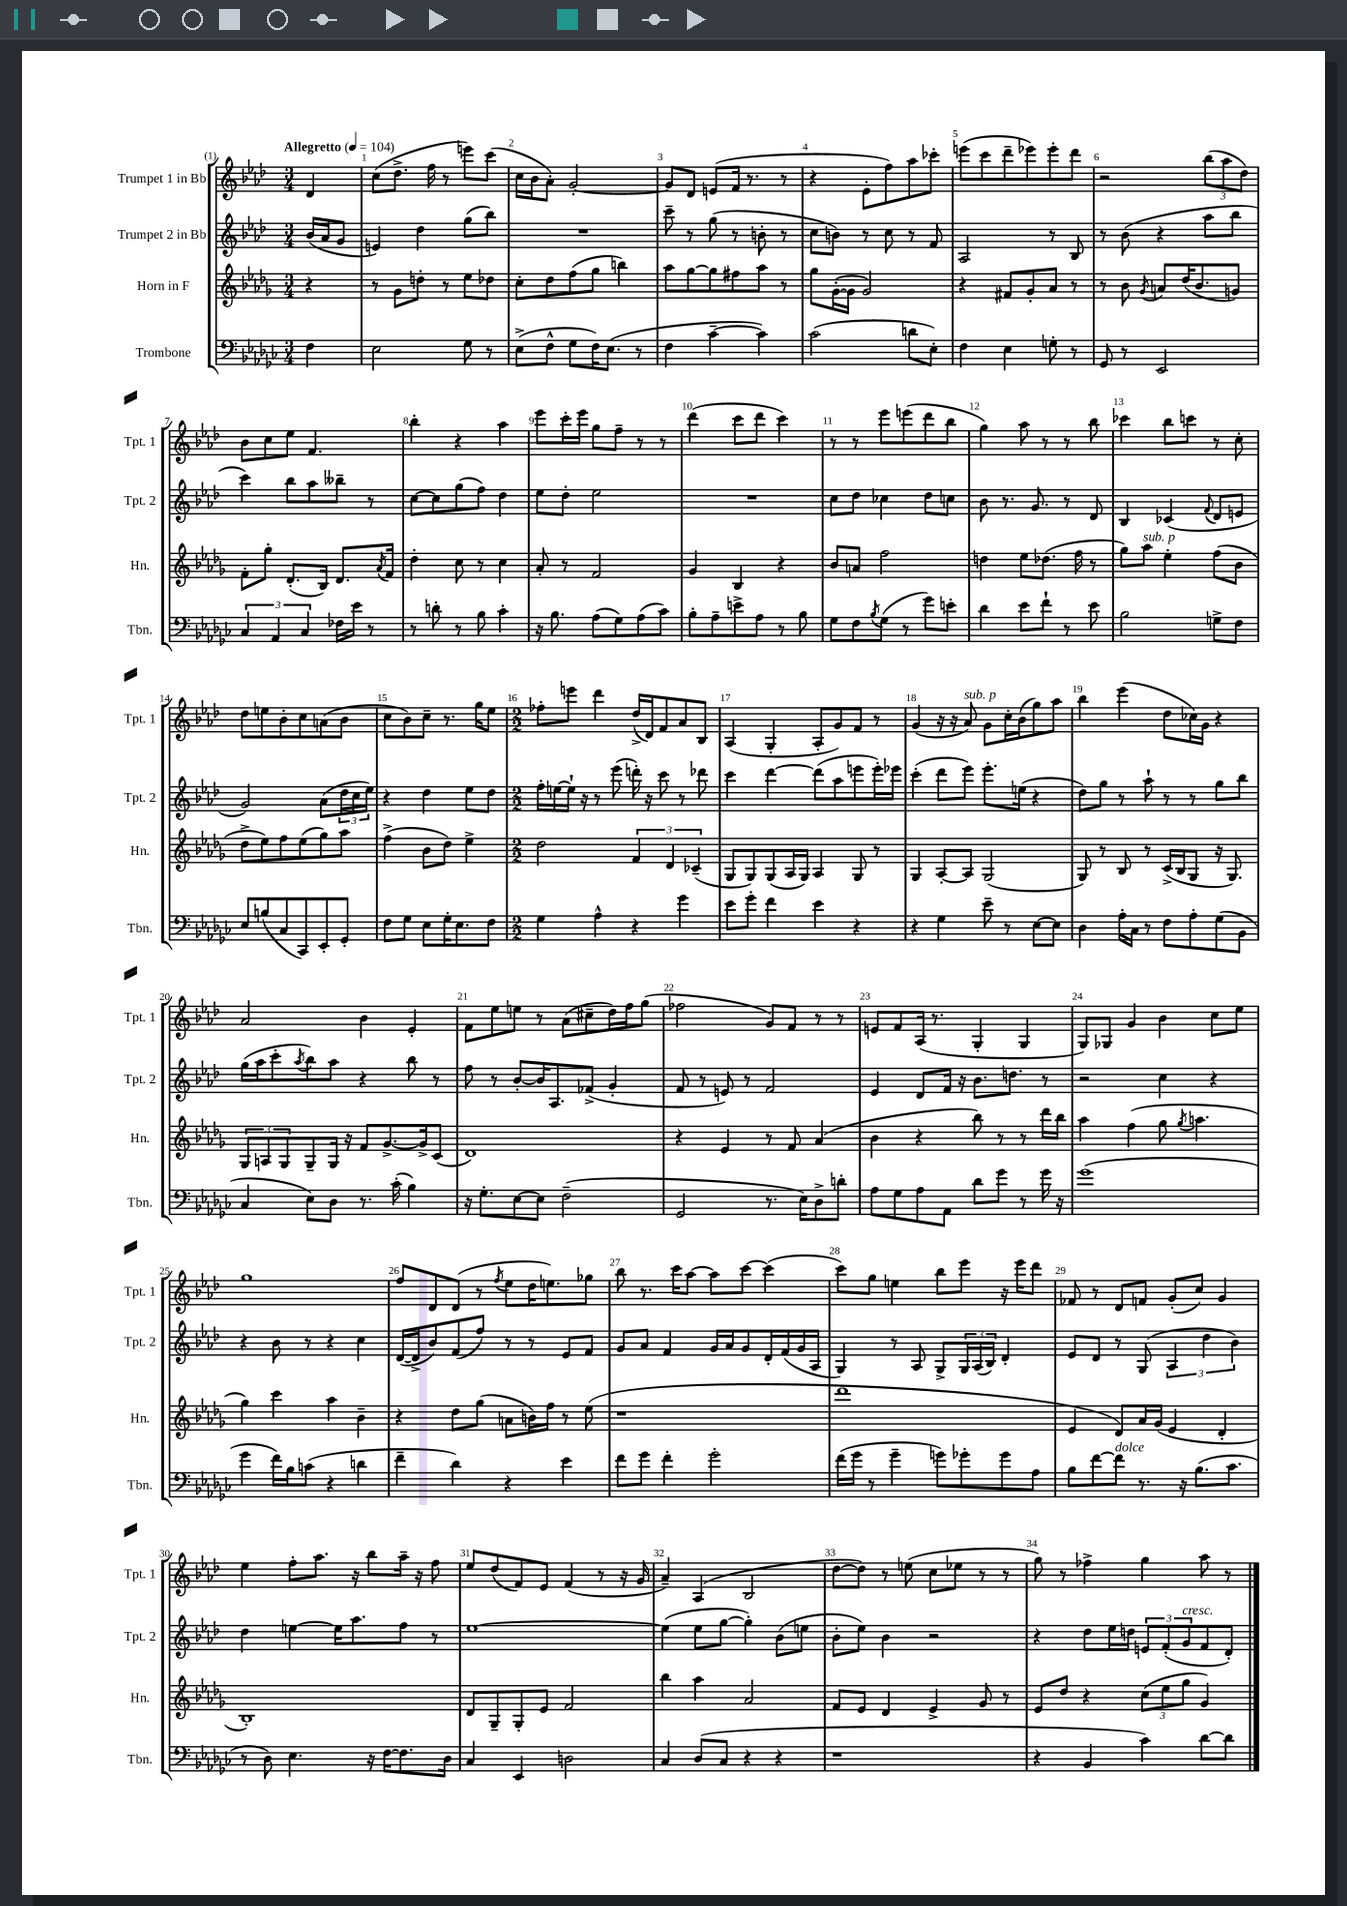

**kern	**kern	**kern	**kern
*part4	*part3	*part2	*part1
*staff4	*staff3	*staff2	*staff1
*I"Trombone	*I"Horn in F	*I"Trumpet 2 in Bb	*I"Trumpet 1 in Bb
*I'Tbn.	*I'Hn.	*I'Tpt. 2	*I'Tpt. 1
*clefF4	*clefG2	*clefG2	*clefG2
*k[b-e-a-d-g-c-]	*k[b-e-a-d-g-]	*k[b-e-a-d-]	*k[b-e-a-d-]
*M3/4	*M3/4	*M3/4	*M3/4
*MM104	*MM104	*MM104	*MM104
=	=	=	=
!	!	!	!LO:TX:a:B:t=Allegretto
4F\	4r	(16b-/LL	4d-/
.	.	16a-/J	.
.	.	8g/J	.
=1	=1	=1	=1
2E-\	8r	4en/)	(8cc\L
.	8g-\L	.	8.dd-^\J
.	8ddn'\J	4dd-\	.
.	.	.	16ff\
.	8r	.	8r
8G-\	8ee-\L	(8gg\L	8eeen\L)
8r	8dd-X\J	8bb-\J)	(8ccc\J
=2	=2	=2	=2
(8E-^\L	8cc'\L	2.r	16cc\LL
.	.	.	16b-\J
8F^^\J	8dd-\	.	8a-'\J)
8G-\L	(8ff\	.	[2g'/
16F\K)	8gg-\J	.	.
(8.E-\J	.	.	.
.	4bbn\)	.	.
8r	.	.	.
=3	=3	=3	=3
4F\	8aa-\L	8ccc~\	8g/L]
.	[8gg-\	8r	8d-/J
[4c-~\	8gg-\]	(8gg\	(8en/L
.	8ff#X\	8r	16f/Jk
.	.	.	8.r
4c-\])	8aa-\J	8bn'\	.
.	8r	8r	8r
=4	=4	=4	=4
(2c-\	8gg-\L	8cc\L	4r
.	([16g-'\L	8bn\J)	.
.	16g-\JJ]	.	.
.	2g-/)	8r	8e-'\L
.	.	8cc\	8ff\)
8dn\L	.	8r	8aa-\
8E-'\J)	.	8f/	8ccc-X'\J
=5	=5	=5	=5
4F\	4r	2A-/	(8eeen\L
.	.	.	8ccc\
4E-\	8f#X/L	.	8ddd-~\
.	8g-'/	.	8eee-X\)
8Gn'\	8a-/J	8r	8eee-'\
8r	8r	8B-/	8ddd-\J
=6	=6	=6	=6
8GG-/	8r	8r	2r
8r	8b-\	(8b-\	.
.	8qg-/	.	.
2EE-/	8an/L	4r	.
.	(16dd-/K	.	.
.	8.b-/	.	.
.	.	8aa-\L	(12bb-\L
.	.	.	12aa-\
.	8gn/J)	8bb-\J	.
.	.	.	12dd-\J)
!!LO:LB:g=z
=7	=7	=7	=7
6C-/	8f'\L	4ccc\)	8b-\L
.	8gg-'\J	.	8cc\
6AA-/	.	.	.
.	(8.d-'/L	8bb-\L	8ee-\J
6C-/	.	.	.
.	.	8aa-\	4.f/
.	16B-/Jk)	.	.
16F-X\LL	8.d-/L	8bb--X~\J	.
16e-\JJ	.	.	.
8r	.	8r	.
.	8qa-/	.	.
.	16f/Jk	.	.
=8	=8	=8	=8
8r	4dd-'\	[8cc\L	4bb-'\
8dn'\	.	8cc\]	.
8r	8cc\	(8gg\	4r
8B-\	8r	8ff\J)	.
4c-'\	4cc\	4dd-\	4aa-\
=9	=9	=9	=9
16r	8a-'/	8ee-\L	8eee-\L
8.B-\	.	.	.
.	8r	8dd-'\J	16ccc'\L
.	.	.	16eee-\JJ
(8A-\L	2f/	2ee-\	8gg\L
8G-\)	.	.	8ff~\J
(8A-\	.	.	8r
8c-\J)	.	.	8r
=10	=10	=10	=10
8B-'\L	4g-/	2.r	(4ddd-\
8A-~\	.	.	.
8en^\	4B-/	.	8ccc\L
8A-\J	.	.	8ddd-\J
8r	4r	.	4ccc\)
8B-\	.	.	.
=11	=11	=11	=11
8G-\L	8b-/L	8cc\L	8r
8F\	8an/J	8dd-\J	8r
8qB-/	.	.	.
(8G-\J	2ff\	4cc-X\	8eee-\L
8r	.	.	(8eeen\
8g-\L)	.	8dd-\L	8ddd-\
8en'\J	.	8ccn\J	8bb-\J
=12	=12	=12	=12
4d-\	4ddn\	8b-\	4gg\)
.	.	8.r	.
8e-\L	8ee-\L	.	8aa-\
.	.	8.g/	.
8f`\J	(8.dd-X\J	.	8r
8r	.	8r	8r
.	16ff\	.	.
8e-\	8r	8d-/	8bb-\
=13	=13	=13	=13
2B-\	8gg-\L)	4B-/	4ccc-X\
!	!LO:TX:a:i:t=sub. p	!	!
.	8aa-\J	.	.
.	4ee-'\	(4c-X/	8bb-\L
.	.	.	8cccn\J
.	.	8qqf/	.
8Gn^\L	(8ff\L	8d-/L	8r
8F\J	8b-\J	8en/J	8cc'\
!!LO:LB:g=z
=14	=14	=14	=14
8E-/L	8dd-^\L	2g/)	8dd-\L
(8Bn/	8ee-\)	.	8een\
8C-/	8ff\	.	8b-'\
8CC-/)	(8ee-\	.	8cc\
8EE-'/	8gg-\)	(8a-\L	(8an\
8GG-'/J	8aa-\J	24dd-\L	8b-\J
.	.	24cc\	.
.	.	24ee-\JJ)	.
=15	=15	=15	=15
8F\L	(4ff^\	4r	8cc\L
8G-\J	.	.	8b-\)
8E-\L	8b-\L	4dd-\	8cc~\J
16G-'\K	8dd-\J)	.	8.r
8.E-\	.	.	.
.	4ee-^\	8ee-\L	.
.	.	.	16gg\KL
8F\J	.	8dd-\J	8ee-\J
=16	=16	=16	=16
*M2/2	*M2/2	*M2/2	*M2/2
4G-\	2dd-\	16ff'\LL	8ff-X'\L
.	.	[16een\	.
.	.	16ee`\JJ]	8eeen\J
.	.	16r	.
4A-^^\	.	8r	4ddd-\
.	.	(8eee-\	.
4r	6f/	16dddn'\)	(16dd-^/LL
.	.	16r	16d-/J)
.	.	8ccc\	8f/
.	6d-/	.	.
4g-\	.	8r	8a-/
.	(6c-X~/	.	.
.	.	8ddd-X\	8B-/J
=17	=17	=17	=17
8e-\L	8G-/L	4ccc\	(4A-/
8g-'\J	8G-/)	.	.
4f\	(8G-/	[4ddd-\	4G'/
.	16A-/L	.	.
.	16G-/JJ)	.	.
4e-\	4A-/	(8ddd-\L]	8A-'/L
.	.	8aa-\	8g/)
4r	8G-/	8eeen\	8f/J
.	8r	16eee'\L)	8r
.	.	16eee-X\JJ	.
=18	=18	=18	=18
4r	4G-/	(4ccc'\	(4g/
4G-\	[8A-'/L	8ddd-\L	16r
.	.	.	16r
!	!	!	!LO:TX:a:i:t=sub. p
.	8A-/J]	8eee-\J)	8a-/)
8e-~\	(2G-/	8.eee-'\L	8g\L
8r	.	.	16cc'\L
.	.	(16een\Jk	(16b-\J
[8E-\L	.	4r	8gg\)
8E-\J]	.	.	8aa-\J
=19	=19	=19	=19
4D-\	8G-/)	8dd-\L)	4bb-\
.	8r	8gg\J	.
16A-'\LL	8B-/	8r	(4eee-\
16C-\JJ	.	.	.
8r	8r	8aa-`\	.
8F\L	(16c^/LL	8r	8dd-\L
.	16B-/J	.	.
8A-'\	8G-/J	8r	16cc-X\L)
.	.	.	16g\JJ
(8G-\	16r	8gg\L	4r
.	8.G-/)	.	.
8BB-\J	.	8bb-\J	.
!!LO:LB:g=z
=20	=20	=20	=20
4C-/	12G-/L	(16gg\LL	2a-/
.	.	16aa-\J	.
.	12An/	.	.
.	.	8ccc'\	.
.	12G-/	.	.
.	.	8qaa-/	.
8E-\L)	8G-~/	8bb-\)	.
8D-\J	16G-/Jk	8aa-\J	.
.	16r	.	.
8.r	8f/L	4r	4b-\
.	[8.g-^/	.	.
(16c-'\	.	.	.
4B-\)	.	8bb-\	4e-'/
.	16g-^/k]	.	.
.	(8c/J	8r	.
=21	=21	=21	=21
16r	1d-)	8ff\	8f\L
8.G-'\L	.	.	.
.	.	8r	8ee-\
[8E-\	.	[8b-'/L	8een\J
8E-\J]	.	16b-/K]	8r
.	.	8.A-/	.
(2F~\	.	.	(8a-\L
.	.	(8f-X^/J	8cc#X~\
.	.	4g'/	16dd-\L)
.	.	.	16ff\J
.	.	.	(8gg\J
=22	=22	=22	=22
2GG-/	4r	8f/	2ff-X\
.	.	8r	.
.	4e-/	8en/)	.
.	.	8r	.
8.r	8r	2f/	8g/L)
.	8f/	.	8f/J
16E-\KL)	.	.	.
8D-^\	(4a-/	.	8r
8dn'\J	.	.	8r
=23	=23	=23	=23
8A-\L	4b-\	4e-/	8en/L
8G-\	.	.	8f/
8A-\	4r	8d-/L	(16A-/Jk
.	.	.	8.r
8AA-\J	.	16f/Jk	.
.	.	16r	.
8d-\L	8bb-\)	8.b-\L	4G'/
8g-\J	8r	.	.
.	.	8.ddn\J	.
8r	8r	.	4G/
16g-\	16ddd-\LL	8r	.
16r	16bb-\JJ	.	.
=24	=24	=24	=24
(1g-	4aa-\	2r	8G/L)
.	.	.	8G-X/J
.	(4ff\	.	4g/
.	8gg-\	4cc\	4b-\
.	8qgg-/	.	.
.	4.aan\	.	.
.	.	4r	8cc\L
.	.	.	8ee-\J
!!LO:LB:g=z
=25	=25	=25	=25
4g-\	4gg-\)	4r	1gg
16f\LL)	4ccc\	8b-\	.
16B-\J	.	.	.
(8cn\J	.	8r	.
4r	4aa-\	4r	.
4dn\	4b-~\	4cc\	.
=26	=26	=26	=26
4f~\	4r	([16d-/LL	8ff/L
.	.	16d-^/J]	.
.	.	8b-/)	8d-/
4d-\)	8dd-\L	(8f/	(8d-/J
.	(8gg-\J	8ff/J)	8r
.	.	.	8qff/
4r	8an\L	8r	8ee-\L
.	16bn\L)	8r	16dd-\K
.	16ff\JJ	.	8.een\)
4e-\	8r	8e-/L	.
.	(8ee-\	8f/J	8gg-X\J
=27	=27	=27	=27
8f\L	1r	8g/L	8bb-\
8g-\J	.	8a-/J	8.r
4f'\	.	4f/	.
.	.	.	16ccc\KL
.	.	.	[8aa-\J
2g-'\	.	16g/LL	8aa-\L]
.	.	16a-/J	.
.	.	8g/	[8ccc\J
.	.	16d-'/L	(4ccc\]
.	.	(16f/	.
.	.	16g/	.
.	.	16A-/JJ	.
=28	=28	=28	=28
(16f\LL	1ddd-	4G/)	8ccc\L)
16g-\JJ	.	.	.
8r	.	.	8gg\J
4g-~\	.	8r	4een\
.	.	8A-/	.
8gn\L)	.	8G^/L	8bb-\L
8g-X'\	.	24G/L	8eee-\J
.	.	(24A-/	.
.	.	24B-/JJ)	.
8g-\	.	4d-'/	16r
.	.	.	16eee-\KL
8A-\J	.	.	8ddd-\J
=29	=29	=29	=29
8B-\L	4e-/	8e-/L	8f-X/
[8f\	.	8d-/J	8r
!LO:TX:a:i:t=dolce	!	!	!
8f\J]	8d-/L)	8r	8d-/L
8.r	16a-/L	(8G/	8fn/J
.	(16g-/JJ	.	.
.	4e-/	6A-/	(8g'/L
16r	.	.	.
(8.B-\L	.	.	8cc/J)
.	.	6dd-\	.
.	4d-'/	.	4g/
8.c-\J	.	.	.
.	.	6b-\)	.
!!LO:LB:g=z
=30	=30	=30	=30
8r	1B-')	4dd-\	4ee-\
8D-\)	.	.	.
4.E-\	.	[4een\	8ff'\L
.	.	.	8.aa-\J
.	.	16ee\KL]	.
.	.	8.aa-\	16r
16r	.	.	8bb-\L
[16F\KL	.	.	.
8.F\]	.	8ff\J	16aa-~\Jk
.	.	.	16r
.	.	8r	8ff\
16D-\Jk	.	.	.
=31	=31	=31	=31
4C-/	8d-/L	[1ee-	8ee-/L
.	8G-~/	.	(8dd-/
4EE-/	8G-'/	.	8f/)
.	8e-/J	.	8e-/J
2Dn\	2f/	.	(4f/
.	.	.	8r
.	.	.	16r
.	.	.	16g/
=32	=32	=32	=32
4C-/	4bb-\	(4ee-\]	4a-~/)
(8D-/L	4aa-\	8ee-\L	(4A-/
8C-/J	.	[8gg\J	.
4r	2a-/	4gg'\])	2B-/
4r	.	(8b-\L	.
.	.	8een\J	.
=33	=33	=33	=33
1r	8f/L	8b-'\L	[8dd-\L
.	8e-/J	8ee-\J)	8dd-\J])
.	4d-/	4b-\	8r
.	.	.	(8een\
.	4e-^/	2r	8cc\L
.	.	.	8ee-X\J
.	8g-/	.	8r
.	8r	.	8r
=34	=34	=34	=34
4r	8e-/L	4r	8gg\)
.	8dd-/J	.	8r
4BB-/	4r	8dd-\L	4ff-X^\
.	.	16ee-\L	.
.	.	16ddn\JJ	.
4c-\)	(12cc\L	12en/L	4gg\
.	12ee-\	(12f'/	.
!	!	!LO:TX:a:i:t=cresc.	!
.	12gg-\J	12g/	.
[8d-\L	4g-/)	8f/	8aa-\
8d-\J]	.	8d-'/J)	8r
==	==	==	==
*-	*-	*-	*-
